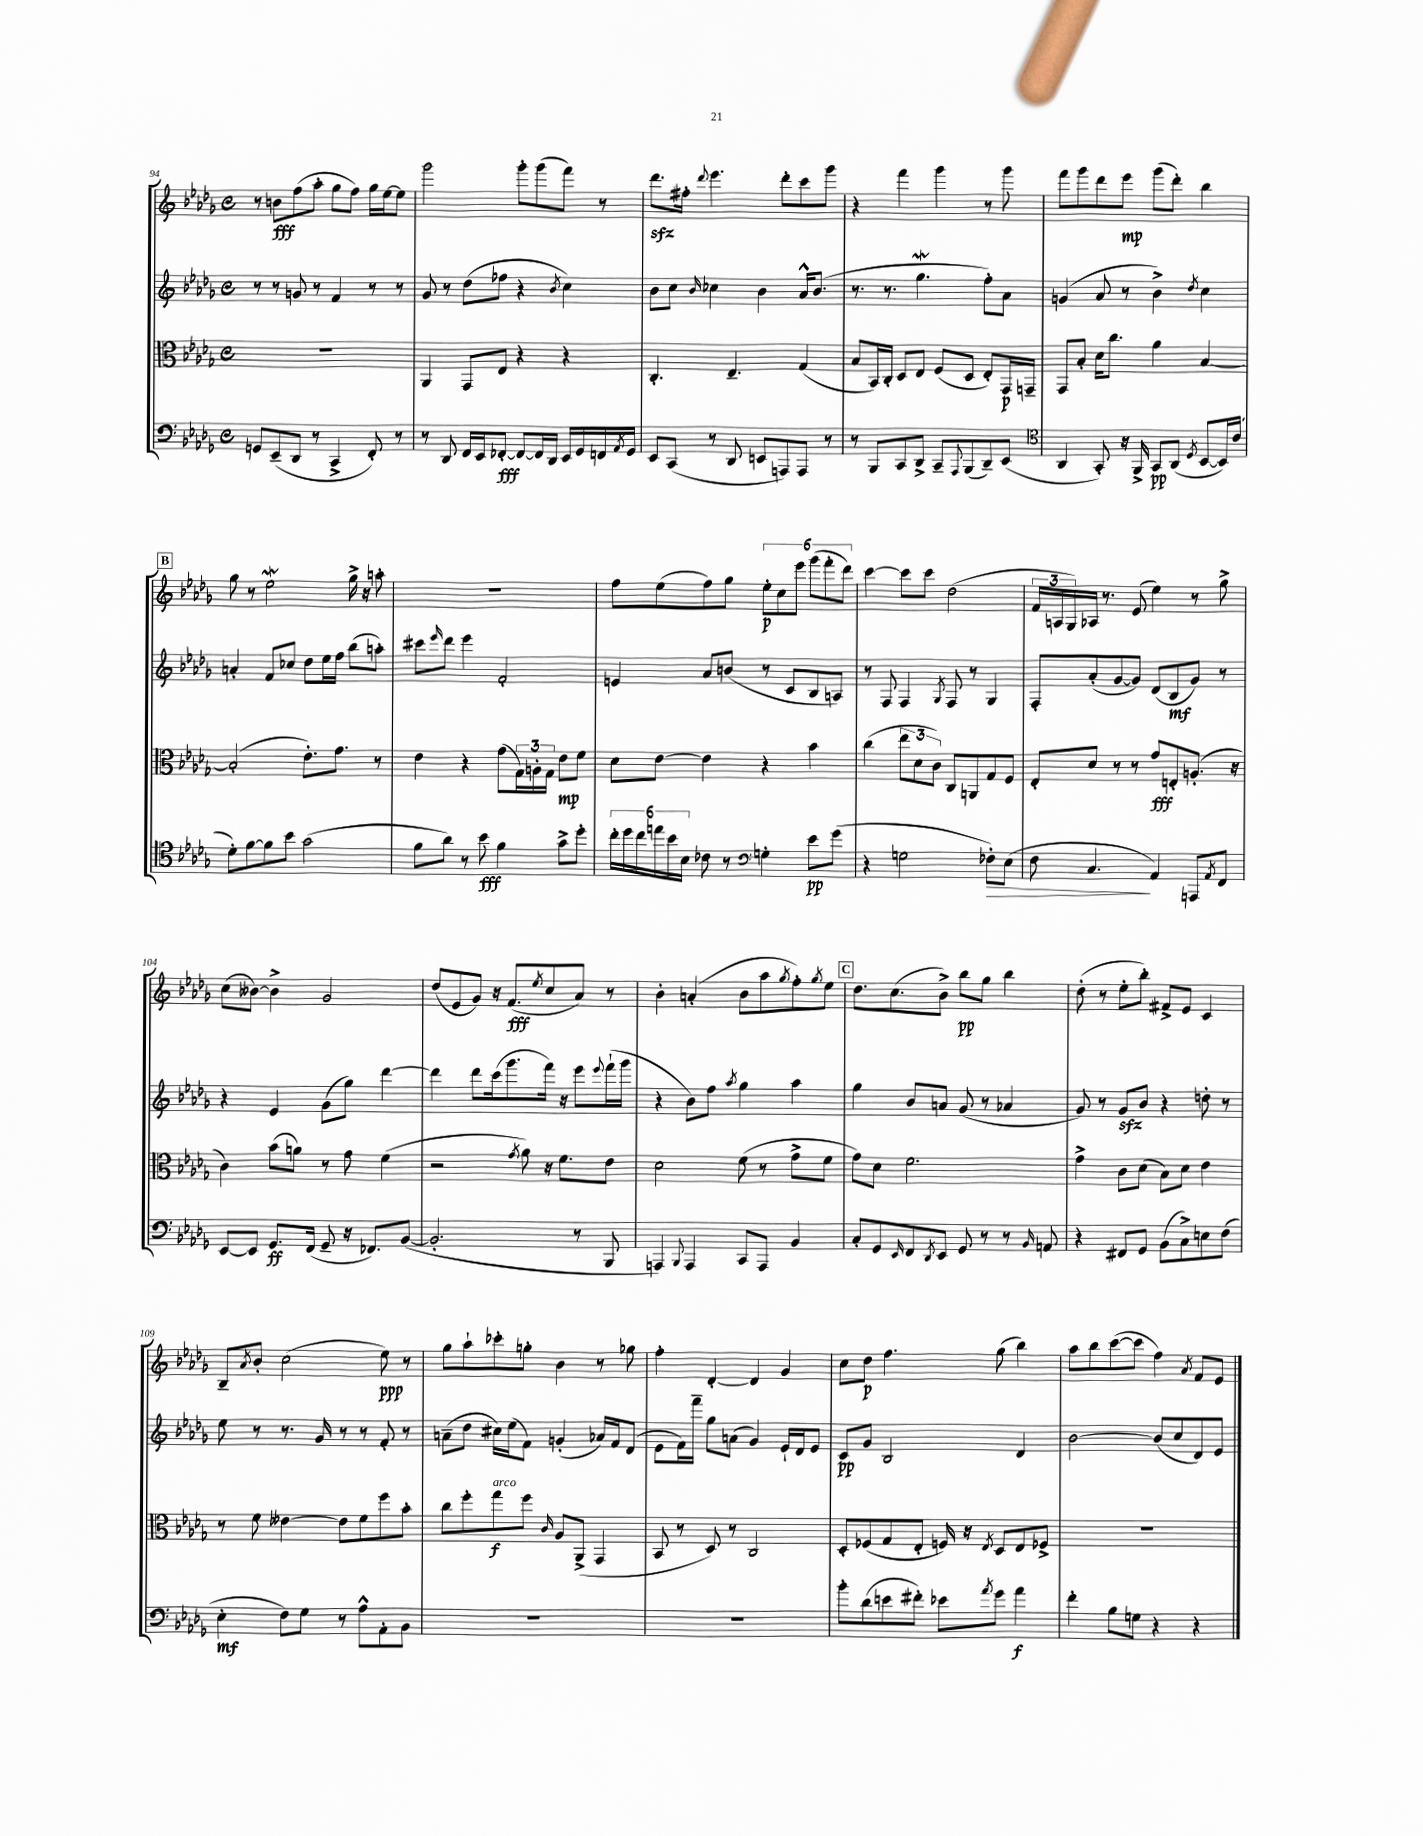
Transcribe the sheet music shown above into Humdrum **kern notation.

**kern	**dynam	**kern	**dynam	**kern	**dynam	**kern	**dynam
*part4	*part4	*part3	*part3	*part2	*part2	*part1	*part1
*staff4	*staff4	*staff3	*staff3	*staff2	*staff2	*staff1	*staff1
*clefF4	*	*clefC3	*	*clefG2	*	*clefG2	*
*k[b-e-a-d-g-]	*	*k[b-e-a-d-g-]	*	*k[b-e-a-d-g-]	*	*k[b-e-a-d-g-]	*
*M4/4	*	*M4/4	*	*M4/4	*	*M4/4	*
*met(c)	*	*met(c)	*	*met(c)	*	*met(c)	*
=94	=94	=94	=94	=94	=94	=94	=94
8GGn/L	.	1r	.	8r	.	8r	.
(8EE-~/	.	.	.	8r	.	8bn\L	fff
8DD-/J	.	.	.	8gn/	.	(8ff\	.
8r	.	.	.	8r	.	8aa-'\J	.
4CC^/	.	.	.	4f/	.	8gg-\L	.
.	.	.	.	.	.	8ff\J)	.
8FF'/)	.	.	.	8r	.	16gg-\LL	.
.	.	.	.	.	.	[16ee-\J	.
8r	.	.	.	8r	.	8ee-\J]	.
=95	=95	=95	=95	=95	=95	=95	=95
8r	.	4AA-/	.	8g-/	.	2ggg-\	.
8DD-/	.	.	.	8r	.	.	.
16FF/LL	.	8GG-/L	.	(8dd-\L	.	.	.
16EE-/J	.	.	.	.	.	.	.
[8FF-X'/J	fff	8E-/J	.	8ff-X\J	.	.	.
8FF-/L_	.	4r	.	4r	.	8ggg-'\L	.
16FF-/L]	.	.	.	.	.	(8ggg-\	.
16DD-/JJ	.	.	.	.	.	.	.
.	.	.	.	8qb-/	.	.	.
16EE-/LL	.	4r	.	4cc\)	.	8fff\J)	.
16GG-/	.	.	.	.	.	.	.
16FFn/	.	.	.	.	.	8r	.
8qAA-/	.	.	.	.	.	.	.
16GG-/JJ	.	.	.	.	.	.	.
=96	=96	=96	=96	=96	=96	=96	=96
8EE-/L	.	4.C'/	.	8b-\L	.	8.ddd-zz\L	.
(8CC/J	.	.	.	8cc\J	.	.	.
.	.	.	.	.	.	16ff#X'\Jk	.
.	.	.	.	16qqb-/	.	8qqddd-/	.
8r	.	.	.	4cc-X\	.	4.eee-\	.
8DD-/	.	4.E-~/	.	.	.	.	.
8EEn/L	.	.	.	4b-\	.	.	.
8AAAn/)	.	.	.	.	.	8ddd-'\L	.
8AAA/J	.	(4G-/	.	16a-^^/KL	.	8ccc\	.
.	.	.	.	(8.b-/J	.	.	.
8r	.	.	.	.	.	8ggg-\J	.
=97	=97	=97	=97	=97	=97	=97	=97
8r	.	8B-/L	.	8.r	.	4r	.
8BBB-/L	.	16BB-/L)	.	.	.	.	.
.	.	16C'/JJ	.	8.r	.	.	.
8CC/	.	8D-/L	.	.	.	4fff\	.
8DD-^/J	.	8E-/J	.	4.gg-w\	.	.	.
8CC~/L	.	(8F/L	.	.	.	4ggg-\	.
8qqAAA-/	.	.	.	.	.	.	.
(8BBB-/	.	8D-/J	.	.	.	.	.
8DD-~/)	.	8E-'/L)	.	8ff'\L)	.	8r	.
(8EE-/J	.	16GG-/L	p	8a-\J	.	8ggg-\	.
.	.	16GGn~/JJ	.	.	.	.	.
=98	=98	=98	=98	=98	=98	=98	=98
*clefC4	*	*	*	*	*	*	*
4AA-/	.	8GG-/L	.	(4gn/	.	8fff\L	.
.	.	8B-'/J	.	.	.	8ggg-\	.
8GG-'/)	.	16d-\KL	.	8a-/	.	8ddd-\	.
.	.	8.cc\J	.	.	.	.	.
16r	.	.	.	8r	.	8eee-\J	mp
16FF^/	.	.	.	.	.	.	.
8GG-/L	pp	4a-\	.	4b-^\)	.	(8ggg-\L	.
(8AA-/J	.	.	.	.	.	8ddd-'\J)	.
8qD-/	.	.	.	8qdd-/	.	.	.
[8BB-/L	.	[4B-/	.	4cc\	.	4bb-\	.
16BB-/L])	.	.	.	.	.	.	.
(16c/JJ	.	.	.	.	.	.	.
!!LO:LB:g=z
!!LO:REH:place=s1:t=B
=99	=99	=99	=99	=99	=99	=99	=99
8d-'\L)	.	(2B-'/]	.	4an'/	.	8gg-\	.
[8f\	.	.	.	.	.	8r	.
8f\]	.	.	.	8f/L	.	2ee-W\	.
8b-\J	.	.	.	8cc-X/J	.	.	.
(2g-\	.	8.e-'\L)	.	8dd-\L	.	.	.
.	.	.	.	16ee-\L	.	.	.
.	.	8.g-\J	.	16ff\JJ	.	.	.
.	.	.	.	(8bb-\L	.	16gg-^\	.
.	.	.	.	.	.	16r	.
.	.	8r	.	8aan'\J)	.	8aan'\	.
=100	=100	=100	=100	=100	=100	=100	=100
8f\L	.	4e-\	.	8ccc#X\L	.	1r	.
.	.	.	.	16qqeee-/	.	.	.
8a-\J)	.	.	.	8ddd-\J	.	.	.
8r	.	4r	.	4eee-\	.	.	.
8b-\	fff	.	.	.	.	.	.
4f\	.	(8g-\L	.	2f'/	.	.	.
.	.	24G-\L)	.	.	.	.	.
.	.	24An'\	.	.	.	.	.
.	.	24G-\JJ	.	.	.	.	.
8g-^\L	.	8e-\L	mp	.	.	.	.
8dd-'\J	.	8f\J	.	.	.	.	.
=101	=101	=101	=101	=101	=101	=101	=101
24cc'\LL	.	8d-\L	.	4en/	.	8ff\L	.
24dd-\	.	.	.	.	.	.	.
24cc\	.	.	.	.	.	.	.
24een\	.	[8e-\J	.	.	.	(8ee-\	.
24b-\	.	.	.	.	.	.	.
24B-\JJ	.	.	.	.	.	.	.
8c-X\	.	4e-\]	.	8a-/L	.	8ff\)	.
8r	.	.	.	(8bn/J	.	8gg-\J	.
*clefF4	*	*	*	*	*	*	*
4Gn'\	.	4r	.	8r	.	12ee-'\L	p
.	.	.	.	.	.	12cc\	.
.	.	.	.	8c/L	.	.	.
.	.	.	.	.	.	12eee-\J	.
8e-\L	pp	4b-\	.	8B-/	.	(12ggg-\L	.
.	.	.	.	.	.	12fff'\	.
(8g-\J	.	.	.	8An/J)	.	.	.
.	.	.	.	.	.	12ddd-\J)	.
=102	=102	=102	=102	=102	=102	=102	=102
4r	.	(4cc\	.	8r	.	[4ccc\	.
.	.	.	.	8F/	.	.	.
2Gn\	.	12ee-\L	.	4F/	.	8ccc\L]	.
.	.	12d-\	.	.	.	.	.
.	.	.	.	.	.	8ccc\J	.
.	.	12c\J)	.	.	.	.	.
.	.	.	.	8qG-/	.	.	.
.	.	8C/L	.	8F/	.	(2dd-\	.
.	.	8AAn/	.	8r	.	.	.
!	!LO:HP:b	!	!	!	!	!	!
8F-X'\L)	>	8G-/	.	4G-/	.	.	.
(8E-\J	.	8F/J	.	.	.	.	.
=103	=103	=103	=103	=103	=103	=103	=103
8F\	.	8E-'/L	.	8F'/L	.	24f/LL	.
.	.	.	.	.	.	24An/	.
.	.	.	.	.	.	24G-/)	.
4.C/	.	8d-/J	.	(8a-'/	.	16A-X/JJ	.
.	.	.	.	.	.	8.r	.
.	.	8r	.	[8g-/	.	.	.
.	.	8r	.	8g-/J])	.	(8e-/	.
4AA-/)	]	8g-/L	fff	(8d-/L	.	4ee-\)	.
.	.	8En'/	.	8B-/	mf	.	.
8AAAn/L	.	(8.An'/J	.	8g-/J)	.	8r	.
8qAA-/	.	.	.	.	.	.	.
8FF/J	.	.	.	8r	.	8gg-^\	.
.	.	16r	.	.	.	.	.
!!LO:LB:g=z
=104	=104	=104	=104	=104	=104	=104	=104
[8EE-/L	.	4c\)	.	4r	.	(8cc\L	.
8EE-/J]	.	.	.	.	.	[8b--X\J)	.
8.GG-/L	ff	(8b-\L	.	4e-/	.	4b--^\]	.
.	.	8an\J)	.	.	.	.	.
(16FF/Jk	.	.	.	.	.	.	.
8GG-~/	.	8r	.	(8g-\L	.	2g-/	.
16r	.	8g-\	.	8gg-\J)	.	.	.
8.FF-X/L)	.	.	.	.	.	.	.
.	.	(4f\	.	[4ddd-\	.	.	.
([8BB-/J	.	.	.	.	.	.	.
=105	=105	=105	=105	=105	=105	=105	=105
2.BB-'/]	.	2r	.	4ddd-\]	.	(8dd-/L	.
.	.	.	.	.	.	8e-/	.
.	.	.	.	8ddd-\L	.	8g-/J)	.
.	.	.	.	(16ccc\k	.	16r	.
.	.	.	.	8.ggg-\	.	(8.f/L	fff
.	.	8qg-/	.	.	.	.	.
.	.	8a-\)	.	.	.	.	.
.	.	.	.	.	.	8qee-/	.
.	.	16r	.	16fff\Jk)	.	8cc/	.
.	.	8.f\L	.	16r	.	.	.
8r	.	.	.	8eee-\L	.	8a-/J)	.
.	.	.	.	8qqeee-/	.	.	.
8BBB-/	.	8e-\J	.	(16fff`\L	.	8r	.
.	.	.	.	16ggg-\JJ	.	.	.
=106	=106	=106	=106	=106	=106	=106	=106
4AAAn/)	.	2d-\	.	4r	.	4b-'\	.
8qqBBB-/	.	.	.	.	.	.	.
4AAA/	.	.	.	8b-\L)	.	(4an'/	.
.	.	.	.	8ff\J	.	.	.
.	.	.	.	8qaa-/	.	.	.
8CC/L	.	(8f\	.	4gg-\	.	8b-\L	.
8AAA/J	.	8r	.	.	.	8aa-\	.
.	.	.	.	.	.	8qgg-/	.
4BB-/	.	8g-^\L	.	4aa-\	.	8ff'\)	.
.	.	.	.	.	.	8qgg-/	.
.	.	8f\J	.	.	.	8ee-\J	.
!!LO:REH:place=s1:t=C
=107	=107	=107	=107	=107	=107	=107	=107
8C'/L	.	8g-\L)	.	4gg-\	.	8.dd-\L	.
8GG-/	.	8d-\J	.	.	.	.	.
.	.	.	.	.	.	(8.cc\	.
16qqEE-/	.	.	.	.	.	.	.
8FF/	.	2.f\	.	8b-/L	.	.	.
8qDD-/	.	.	.	.	.	.	.
8EE-/J	.	.	.	8an/J	.	8b-^\J)	.
8GG-/	.	.	.	(8g-/	.	8bb-\L	pp
8r	.	.	.	8r	.	8gg-\J	.
8r	.	.	.	4a-X/	.	4bb-\	.
16qqBB-/	.	.	.	.	.	.	.
8AAn/	.	.	.	.	.	.	.
=108	=108	=108	=108	=108	=108	=108	=108
4r	.	4g-^\	.	8g-/)	.	(8dd-'\	.
.	.	.	.	8r	.	8r	.
8FF#X/L	.	8c\L	.	8g-zz/L	.	8ee-'\L	.
8GG-/J	.	(8d-\J	.	8b-/J	.	8bb-'\J)	.
(8BB-\L	.	8B-\L)	.	4r	.	8f#X^/L	.
8C^\)	.	8d-\J	.	.	.	8e-/J	.
8En\	.	4e-\	.	8ddn'\	.	4c/	.
(8F\J	.	.	.	8r	.	.	.
!!LO:LB:g=z
=109	=109	=109	=109	=109	=109	=109	=109
4E-'\	mf	8r	.	8ee-\	.	8B-~/L	.
.	.	.	.	.	.	8qa-/	.
.	.	8f\	.	8r	.	8b-'/J	.
8F\L)	.	[4e--X\	.	8.r	.	(2cc\	.
8G-\J	.	.	.	.	.	.	.
.	.	.	.	16g-/	.	.	.
8r	.	8e--\L]	.	8r	.	.	.
8A-^^\L	.	8f\	.	8r	.	.	.
8AA-'\	.	8ff\	.	8f'/	.	8ee-\)	ppp
8BB-\J	.	8b-'\J	.	8r	.	8r	.
=110	=110	=110	=110	=110	=110	=110	=110
1r	.	8cc\L	.	(8an~\L	.	8gg-\L	.
.	.	8ff'\	.	8dd-\J	.	8aa-`\	.
!	!	!LO:TX:a:i:t=arco	!	!	!	!	!
.	.	8gg-\	f	16cc#X\LL)	.	8ccc-X'\	.
.	.	.	.	(16ee-\J	.	.	.
.	.	8ff\J	.	8f\J)	.	8ggn'\J	.
.	.	16qqc/	.	.	.	.	.
.	.	8A-/L	.	(4gn'/	.	4b-\	.
.	.	(8AA-^/J	.	.	.	.	.
.	.	4GG-/	.	16a-X/LL)	.	8r	.
.	.	.	.	16f/J	.	.	.
.	.	.	.	(8d-/J	.	8gg-X\	.
=111	=111	=111	=111	=111	=111	=111	=111
1r	.	8BB-/	.	8e-\L	.	4ff'\	.
.	.	8r	.	16f\L)	.	.	.
.	.	.	.	16fff~\JJ	.	.	.
.	.	8D-/)	.	8gg-\L	.	[4d-'/	.
.	.	8r	.	(8an\J	.	.	.
.	.	2C/	.	4g-/)	.	4d-/]	.
.	.	.	.	16e-`/LL	.	4g-/	.
.	.	.	.	16d-/J	.	.	.
.	.	.	.	8e-/J	.	.	.
=112	=112	=112	=112	=112	=112	=112	=112
8b-'\L	.	8D-'/L	.	8c/L	pp	8cc\L	.
(8d-\	.	(8F-X/	.	8g-/J	.	8dd-\J	p
8en\	.	8G-/	.	2B-/	.	4.ff\	.
8f#X'\J)	.	8E-'/J	.	.	.	.	.
8e-X\L	.	16Fn/)	.	.	.	.	.
.	.	16r	.	.	.	.	.
8qa-/	.	8qE-/	.	.	.	.	.
8g-\J	.	8D-/L	.	.	.	(8gg-\	.
4a-\	f	8E-/	.	4d-/	.	4bb-\)	.
.	.	8F-X^/J	.	.	.	.	.
=113	=113	=113	=113	=113	=113	=113	=113
4f'\	.	1r	.	[2b-\	.	8aa-\L	.
.	.	.	.	.	.	8bb-\	.
8B-\L	.	.	.	.	.	([8ccc\	.
8Gn\J	.	.	.	.	.	8ccc\J]	.
4r	.	.	.	(8b-/L]	.	4ff\)	.
.	.	.	.	8cc/	.	.	.
.	.	.	.	.	.	8qa-/	.
4r	.	.	.	8d-/)	.	8f/L	.
.	.	.	.	8e-/J	.	8e-/J	.
==	==	==	==	==	==	==	==
*-	*-	*-	*-	*-	*-	*-	*-
